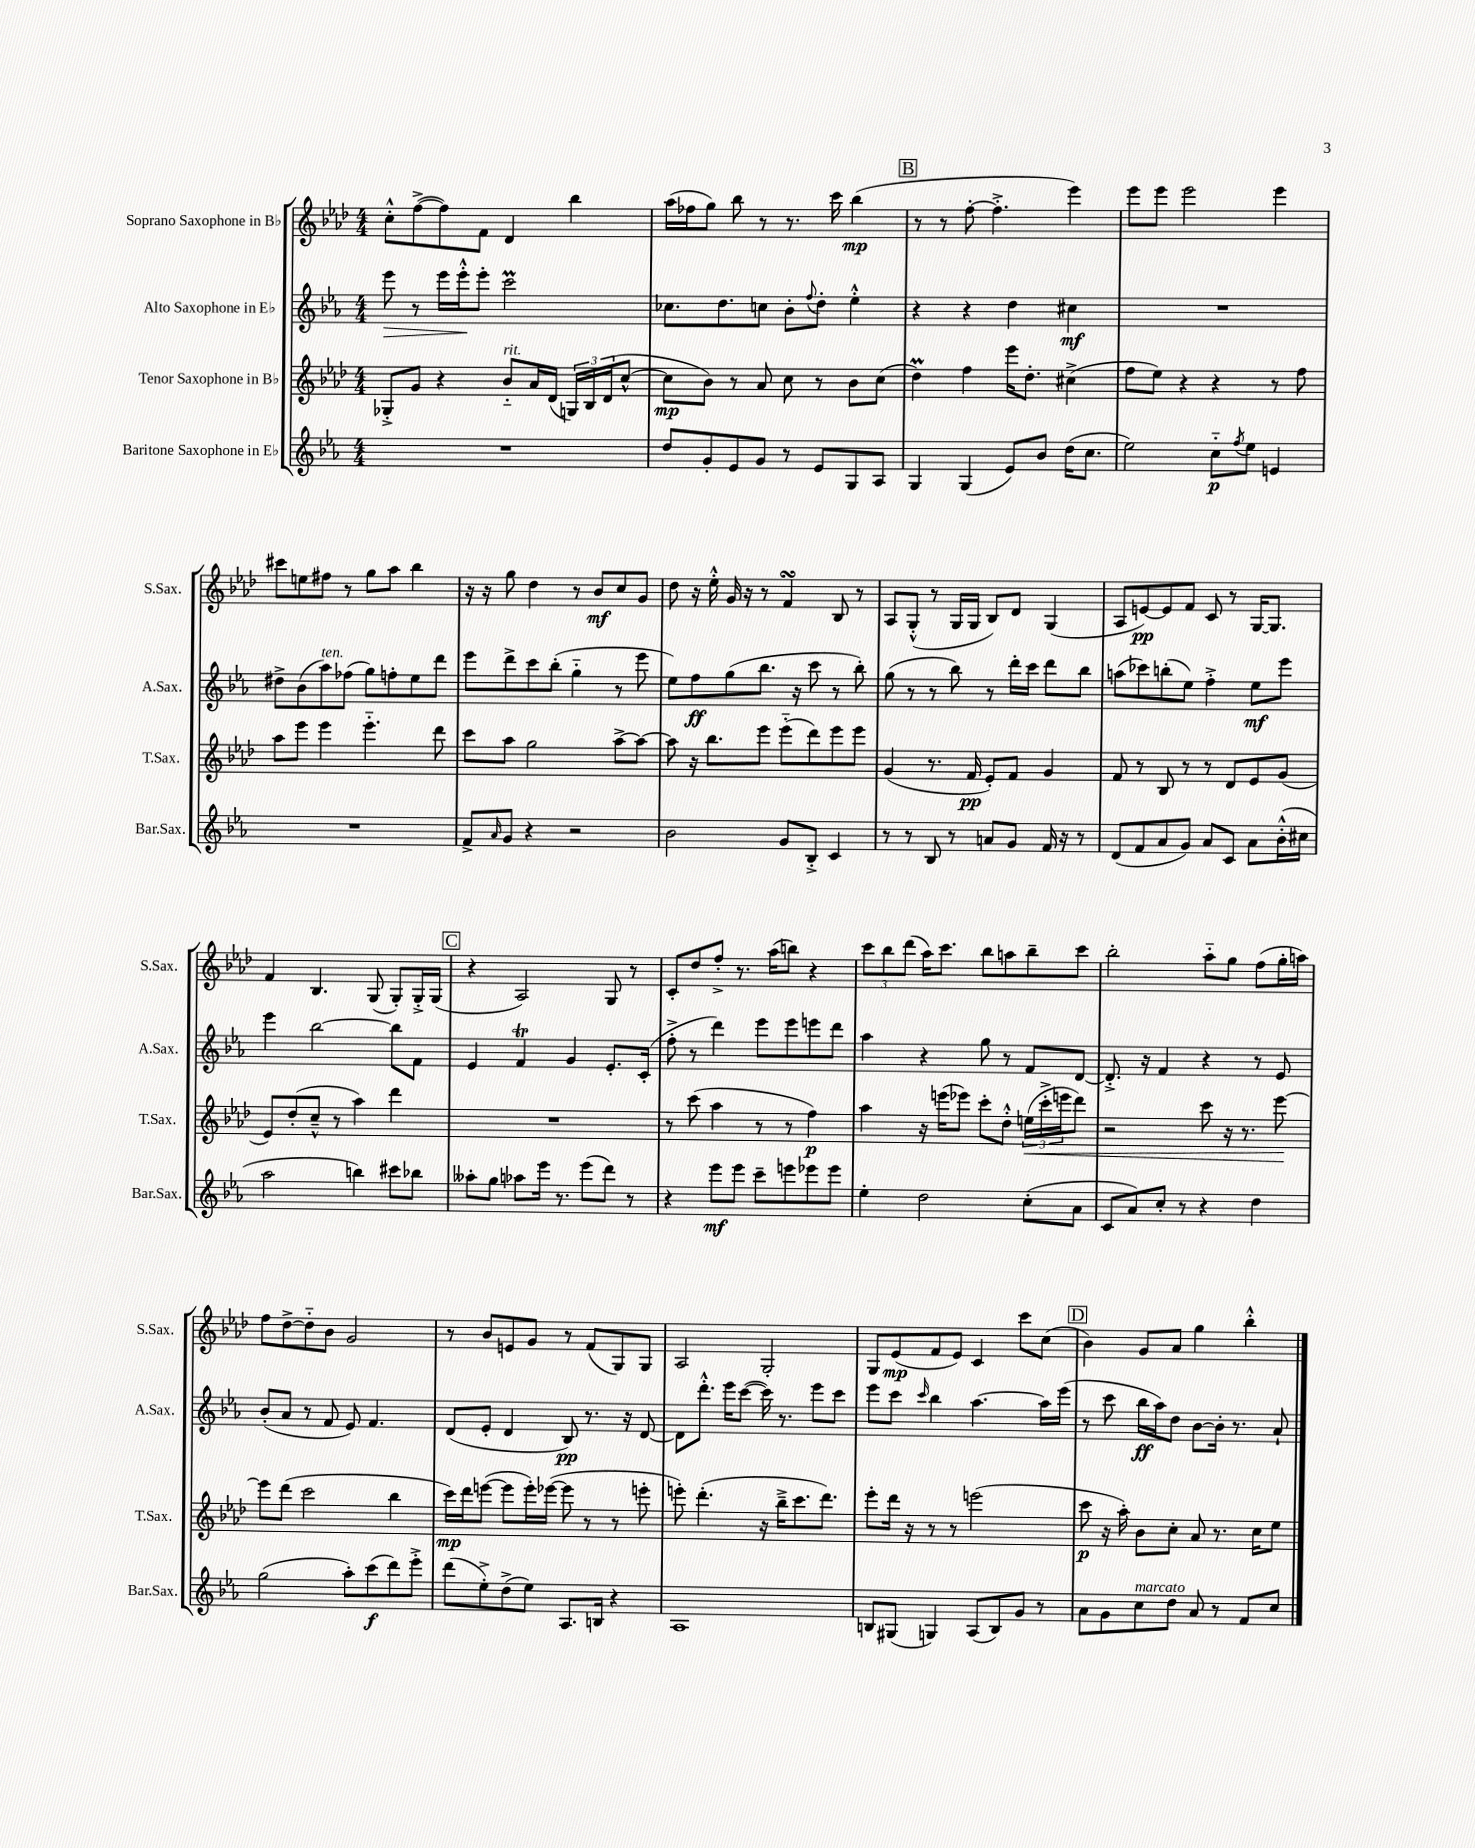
<<
\new StaffGroup <<
\new Staff = "s0" \with { instrumentName = "Soprano Saxophone in Bb" shortInstrumentName = "S.Sax." } {
    \clef treble \key aes \major \numericTimeSignature \time 4/4
    c''8-.-^ f''8~->( f''8) f'8 des'4 bes''4 |
    aes''16( fes''16 g''8) bes''8 r8 r8. c'''16 bes''4\mp( |
    \mark \markup { \box "B" } r8 r8 f''8~-. f''4.-.-> ees'''4) |
    ees'''8 ees'''8 ees'''2 ees'''4 |
    cis'''8 e''8 fis''8 r8 g''8 aes''8 bes''4 |
    r16 r16 g''8 des''4 r8 bes'8\mf c''8 g'8 |
    des''8 r16 ees''16-.-^ g'16 r16 r8 f'4\turn bes8 r8 |
    aes8 g8-.-^( r8 g16 g16 bes8) des'8 g4( |
    aes8 e'8~\pp) e'8 f'8 c'8 r8 g16~ g8. |
    f'4 bes4. g8( g8-.) g16-.-> g16( |
    \mark \markup { \box "C" } r4 aes2) g8 r8 |
    c'8-. des''8 f''8-.-> r8. aes''16( b''8) r4 |
    \tuplet 3/2 { c'''8 bes''8 des'''8( } aes''16) c'''8. bes''8 a''8 bes''8-- c'''8 |
    bes''2-. aes''8-_ g''8 f''8( g''16-. a''16) |
    f''8 des''8~-> des''8-_ bes'8 g'2 |
    r8 bes'8 e'8 g'8 r8 f'8( g8) g8 |
    aes2 g2-. |
    g8 ees'8\mp( f'8 ees'8) c'4 c'''8 c''8( |
    \mark \markup { \box "D" } bes'4) g'8 aes'8 g''4 bes''4-.-^ \bar "|." |
}
\new Staff = "s1" \with { instrumentName = "Alto Saxophone in Eb" shortInstrumentName = "A.Sax." } {
    \clef treble \key ees \major \numericTimeSignature \time 4/4
    ees'''8\> r8 ees'''16 ees'''16-.-^\! ees'''8-. c'''2\prall |
    ces''8. d''8. c''8 bes'8-. \appoggiatura { f''8 } d''8-. ees''4-.-^ |
    \mark \markup { \box "B" } r4 r4 d''4 cis''4\mf |
    R1 |
    dis''8-> bes'8( aes''8^\markup { \italic "ten." }) fes''8( g''8) f''8-. ees''8 d'''8 |
    ees'''8 d'''8-> c'''8 bes''8-.( g''4-_ r8 ees'''8 |
    ees''8) f''8\ff g''8( bes''8. r16 c'''8 r8 bes''8-.) |
    g''8( r8 r8 bes''8) r8 d'''16-. c'''16 d'''8 bes''8 |
    a''8( ces'''8) b''8-.( ees''8) f''4-.-> ees''8\mf ees'''8 |
    ees'''4 bes''2~ bes''8 f'8 |
    \mark \markup { \box "C" } ees'4 f'4\trill g'4 ees'8.-. c'16-.( |
    f''8-.-> r8 d'''4) ees'''8 ees'''8 e'''8 d'''8 |
    aes''4 r4 g''8 r8 f'8 d'8~ |
    d'8.-.-> r16 f'4 r4 r8 ees'8 |
    bes'8-.( aes'8 r8 f'8 ees'8) f'4. |
    d'8( ees'8-. d'4 bes8\pp) r8. r16 d'8~ |
    d'8 d'''8.-.-^ ees'''16 c'''8~( c'''16) r8. ees'''8 c'''8 |
    ees'''8 c'''8 \grace { c'''16 } bes''4 aes''4.~ aes''16 ees'''16( |
    \mark \markup { \box "D" } r8 c'''8 bes''16\ff aes''16) d''8 bes'8~ bes'16-. r8. aes'8-! \bar "|." |
}
\new Staff = "s2" \with { instrumentName = "Tenor Saxophone in Bb" shortInstrumentName = "T.Sax." } {
    \clef treble \key aes \major \numericTimeSignature \time 4/4
    ges8-.-> g'8 r4 bes'8-_^\markup { \italic "rit." } aes'16 des'16( \tuplet 3/2 { g16) bes16 des'16( } c''8~-^ |
    c''8\mp bes'8) r8 aes'8 c''8 r8 bes'8 c''8( |
    \mark \markup { \box "B" } des''4\prall) f''4 ees'''16 des''8.-. cis''4->( |
    f''8 ees''8) r4 r4 r8 f''8 |
    aes''8 ees'''8 ees'''4 ees'''4.-_ des'''8 |
    c'''8 aes''8 g''2 aes''8~-> aes''8~ |
    aes''8 r16 bes''8. ees'''8 ees'''8-_( des'''8) ees'''8 ees'''8 |
    g'4( r8. f'16\pp ees'8-.) f'8 g'4 |
    f'8 r8 bes8 r8 r8 des'8 ees'8 g'8( |
    ees'8) des''8-.( c''8---^ r8 aes''4) des'''4 |
    \mark \markup { \box "C" } R1 |
    r8 c'''8( aes''4 r8 r8 f''4\p) |
    aes''4 r16 e'''16( ees'''8) c'''8-. des''8-.-^ \tuplet 3/2 { e''16\<( c'''16-.-> e'''16 } des'''8) |
    r2 c'''8 r16 r8. ees'''8~\! |
    ees'''8 des'''8( c'''2 bes''4 |
    c'''16\mp) des'''16 e'''8~( e'''8 e'''16-.) ees'''16~( ees'''8 r8 r8 e'''8-. |
    e'''8-.) des'''4.-.( r16 bes''16---> c'''8. des'''8.) |
    ees'''8-. des'''16 r16 r8 r8 e'''2( |
    \mark \markup { \box "D" } c'''8\p r16 aes''16-.) bes'8 c''8-. aes'8 r8. c''16 ees''8 \bar "|." |
}
\new Staff = "s3" \with { instrumentName = "Baritone Saxophone in Eb" shortInstrumentName = "Bar.Sax." } {
    \clef treble \key ees \major \numericTimeSignature \time 4/4
    R1 |
    d''8 g'8-. ees'8 g'8 r8 ees'8 g8 aes8 |
    \mark \markup { \box "B" } g4 g4( ees'8) bes'8 d''16( c''8. |
    ees''2) c''8-_\p \acciaccatura { f''8 } ees''8 e'4 |
    R1 |
    f'8-> \grace { aes'16 } g'8 r4 r2 |
    bes'2 g'8 bes8-.-> c'4 |
    r8 r8 bes8 r8 a'8 g'8 f'16 r16 r8 |
    d'8( f'8 aes'8 g'8) aes'8 c'8 aes'8 bes'16-.-^( cis''16 |
    aes''2 b''4) cis'''8 bes''8 |
    \mark \markup { \box "C" } aeses''8-. g''8 aes''8 ees'''16 r8. ees'''8( d'''8) r8 |
    r4 ees'''8\mf ees'''8 c'''8-- e'''8 ees'''8 ees'''8 |
    ees''4-. d''2 c''8-.( aes'8 |
    c'8 aes'8) c''8-. r8 r4 d''4 |
    g''2( aes''8-.) c'''8\f( d'''8) ees'''8-.-> |
    d'''8( ees''8-.->) d''8->( ees''8) aes8. b16 r4 |
    aes1 |
    b8 gis8( g4) aes8( b8) g'8 r8 |
    \mark \markup { \box "D" } aes'8 g'8 c''8^\markup { \italic "marcato" } d''8 aes'8 r8 f'8 c''8 \bar "|." |
}
>>
>>
\layout { \context { \Score \remove "Bar_number_engraver" } }
